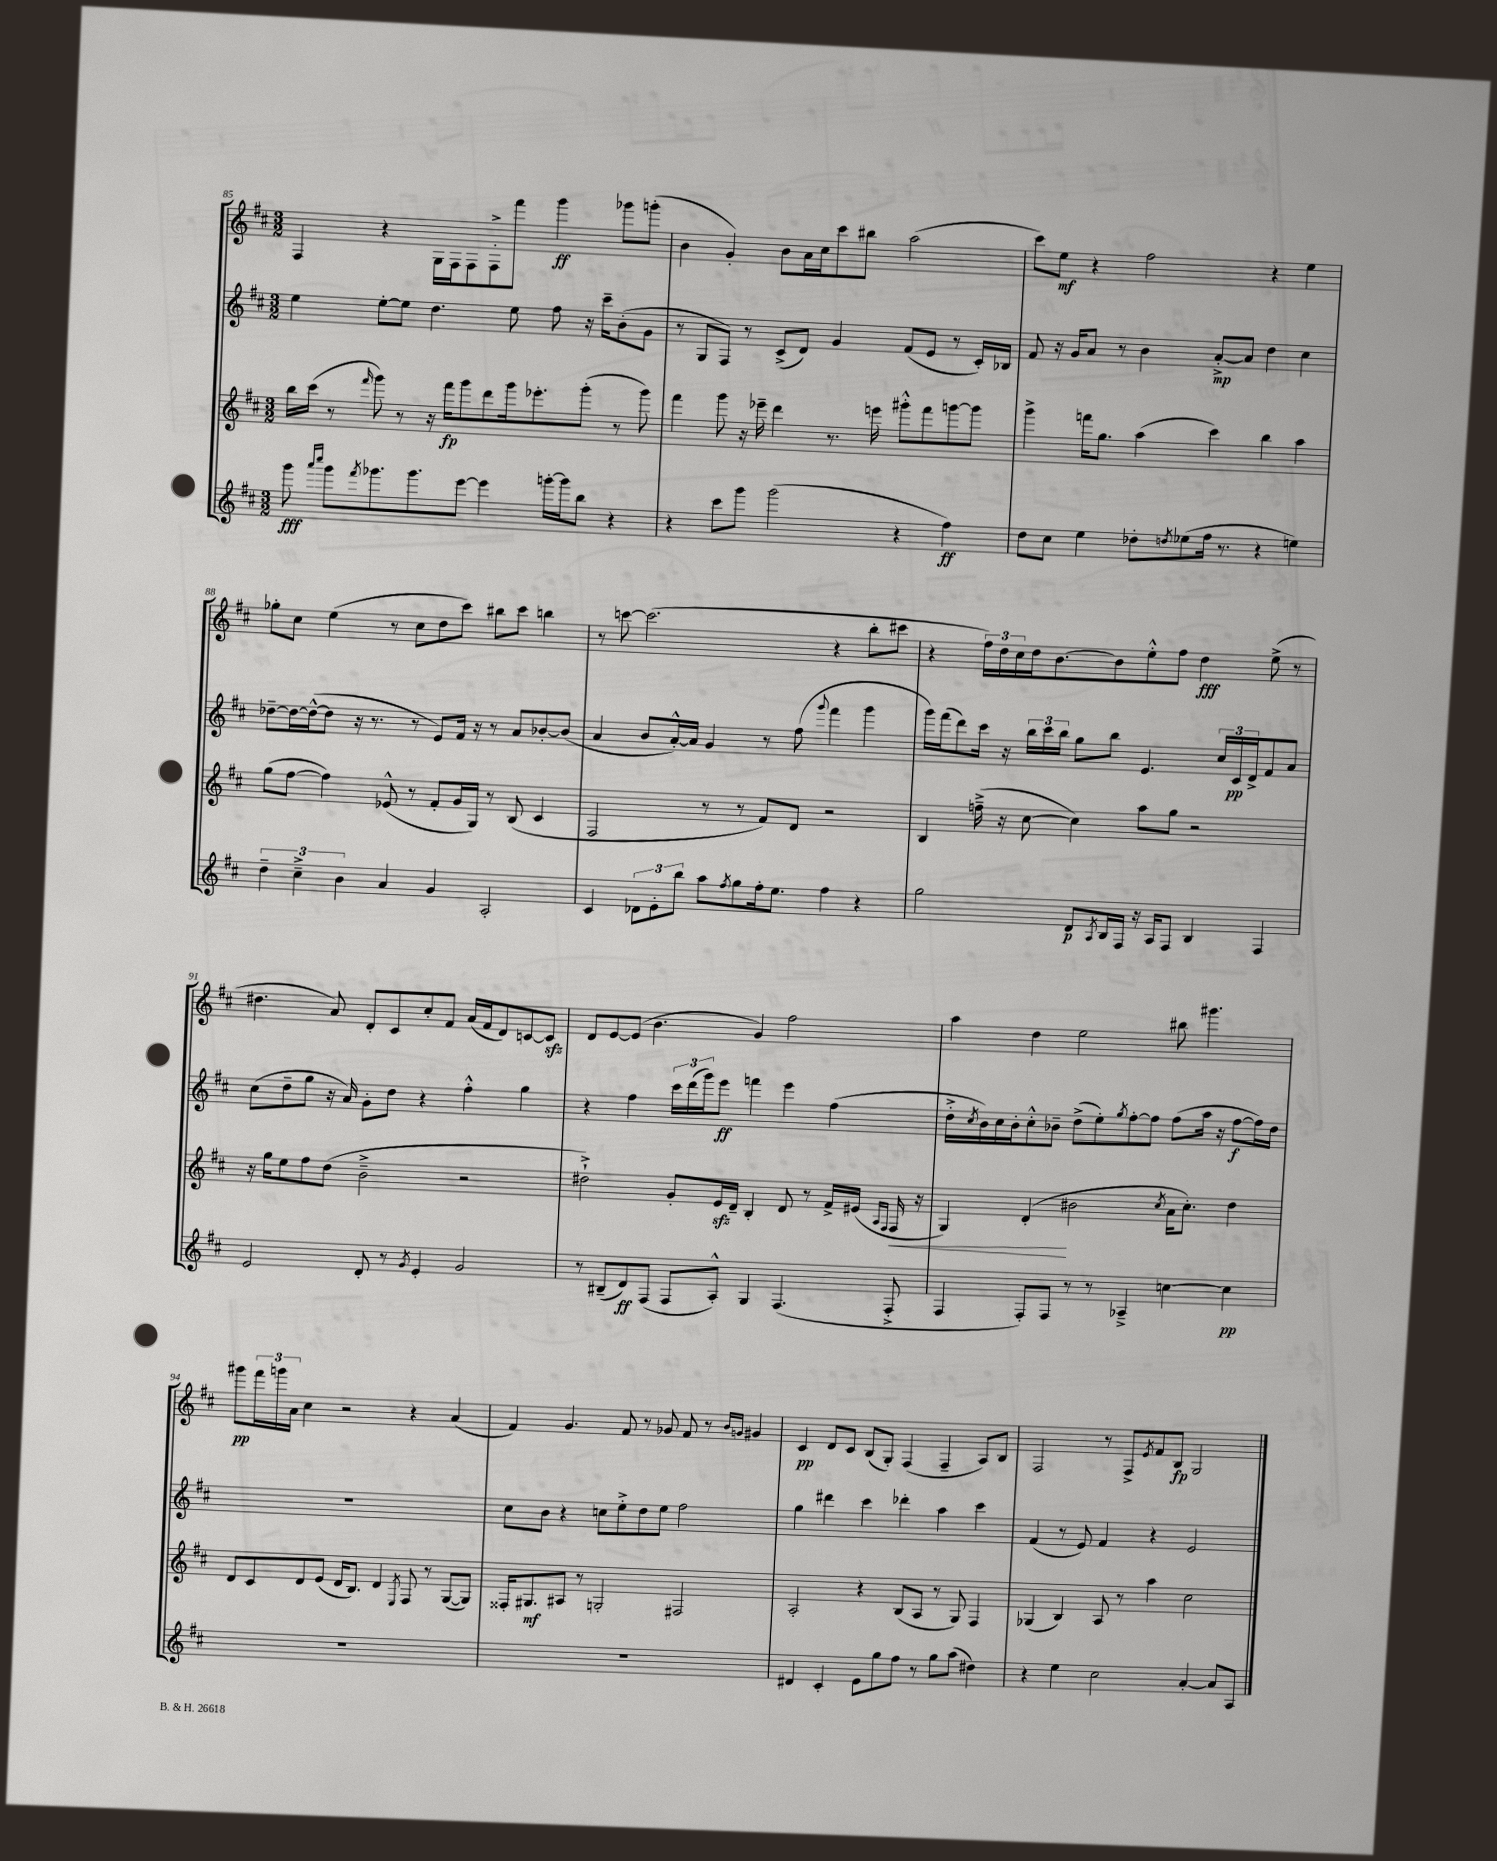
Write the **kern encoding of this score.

**kern	**kern	**kern	**kern
*staff4	*staff3	*staff2	*staff1
*clefG2	*clefG2	*clefG2	*clefG2
*k[f#c#]	*k[f#c#]	*k[f#c#]	*k[f#c#]
*M3/2	*M3/2	*M3/2	*M3/2
8ggg	16bb	4ee	4F#
.	(16ccc#	.	.
16qqaaa	.	.	.
16qqcccc#	.	.	.
8ggg	8r	.	.
8qfff#	16qqfff#	.	.
8.ggg-	8ggg)	[8ee'	4r
.	8r	8ee]	.
8.ggg-	.	.	.
.	16r	4.dd	16G
.	16fff#	.	16F#
[8eee	8ggg	.	8F#
4eee]	8ddd	.	8F#'^
.	16ggg	8ee	8fff#
.	8.eee-'	.	.
[16ggg'	.	8ff#	4ggg
16ggg]	.	.	.
8bb	(8ggg'	16r	.
.	.	16ccc#~	.
4r	8r	(8b'	8ggg-
.	8ggg)	8g	(8ggg'
=	=	=	=
4r	4fff#	8r	4b
.	.	8G	.
8ccc#	8ggg	8F#)	4g')
8ggg	16r	8r	.
.	16eee-~	.	.
(2ggg	4ddd	(8c#^	8b
.	.	8d)	16a
.	.	.	16cc#
.	8.r	4g	8ccc#
.	.	.	8bb#
.	16eee	.	.
4r	8ggg#'^^	(8f#	(2aa
.	8fff#	8e	.
4ff#)	[8ggg	8r	.
.	8ggg]	16c#')	.
.	.	16B-	.
=	=	=	=
8dd	4ggg^	8f#	8ccc#)
8cc#	.	16r	8ee
.	.	16g	.
4ee	16fff	8a	4r
.	8.gg	.	.
.	.	8r	.
8dd-'	(4aa	4b	2ff#
8qdd	.	.	.
(8ee-	.	.	.
16ff#	4ccc#)	[8a'^	.
8.r	.	.	.
.	.	8a]	.
4r	4bb	4dd	4r
4ee)	4aa	4cc#	4ee
=	=	=	=
6dd~	(8gg	[8dd-~	8gg-'
.	[8ff#	16dd-_	8cc#
6cc#~^	.	.	.
.	.	(16dd-^^_	.
.	4ff#])	8dd-]	(4ee
6b	.	.	.
.	.	16r	.
.	.	8.r	.
4a	(8e-^^	.	8r
.	8r	8r	8cc#
4g	8f#'	8e)	8dd
.	16g	16f#	8ccc#)
.	16G)	16r	.
2A'	8r	8r	8bb#
.	(8B	8a	8ccc#
.	4c#	[8b-'	4bb
.	.	(8b-]	.
=	=	=	=
4c#	2F#	4a	8r
.	.	.	[8ccc
12d-	.	8b	(2.ccc]
12e'	.	.	.
.	.	[16a'^^)	.
12bb	.	.	.
.	.	16a]	.
8aa	8r	4g	.
8qff#	.	.	.
8gg	8r	.	.
16ff#'	8f#)	8r	.
8.ee	.	.	.
.	8d	(8ff#	.
.	.	8qqggg	.
4ff#	2r	4fff#	4r
4r	.	4ggg	8bb'
.	.	.	8ccc#
=	=	=	=
2gg	4B	16ggg)	4r
.	.	(16fff#	.
.	.	8ddd)	.
.	(16ff~^	16ccc#	24ff#)
.	.	.	24dd
.	16r	16r	.
.	.	.	24cc#
.	[8cc#	24bb	16dd
.	.	24ccc#	.
.	.	.	[8.b
.	.	24bb	.
8d	4cc#])	8gg	.
8qA	.	.	.
16B	.	8bb	8b]
16F#	.	.	.
16r	8aa	4.e	8ee'^^
16A	.	.	.
8F#	8gg	.	8ff#
4B	2r	.	4dd
.	.	24cc#	.
.	.	24c#	.
.	.	24d^	.
4F#	.	8f#	(8ee^
.	.	8a	8r
=	=	=	=
2e	16r	(8cc#	4.dd#
.	16gg	.	.
.	8ee	8dd~	.
.	8ff#	8gg	.
.	(8dd	16r	8a)
.	.	16a)	.
8d'	2b~^	8g'	8d'
8r	.	8dd	8c#
8qg	.	.	.
4e'	.	4r	8cc#'
.	.	.	8f#
2g	2r	4ff#'^^	(16a
.	.	.	16f#
.	.	.	8d)
.	.	4gg	[8c
.	.	.	8c]
=	=	=	=
8r	2dd#`^)	4r	8d
(8B#~	.	.	[8e
8d)	.	4ff#	(8e]
(8F#	.	.	4.b
8F#	8g'	24ccc#	.
.	.	(24ddd	.
.	.	24ggg)	.
8A'^^)	16e	8eee	.
.	16d~	.	.
4G	4B'	4fff	4g)
(4.F#	8d	4eee	2ff#
.	8r	.	.
.	16f#^	(4ff#	.
.	(16e#	.	.
.	16qqA	.	.
.	16qqF#	.	.
8F#'^	16F#	.	.
.	16r	.	.
=	=	=	=
4F#	4G)	16dd'^	4aa
.	.	8qcc#	.
.	.	16b)	.
.	.	16cc#	.
.	.	16b'	.
8F#')	(4d'	8cc#'^^	4dd
8F#	.	8b-~	.
8r	2b#	(8dd^	2ee
8r	.	8ee')	.
.	.	8qgg	.
4A-~^	.	[8ff#'	.
.	.	8ff#]	.
.	8qcc#	.	.
[4cc	16a	(8ff#	8bb#
.	8.cc#')	.	.
.	.	16aa	4.ggg#
.	.	16r	.
4cc]	4dd	[8ff#	.
.	.	16ff#])	.
.	.	16dd	.
=	=	=	=
1.r	8d	1.r	8ggg#
.	8c#	.	24fff#
.	.	.	24ggg
.	.	.	24a
.	8d	.	4cc#
.	(8e	.	.
.	16d	.	2r
.	8.B)	.	.
.	4d	.	.
.	8qE	.	.
.	8F#	.	4r
.	8r	.	.
.	([8G	.	(4a
.	8G])	.	.
=	=	=	=
1.r	16F##'	8cc#	4f#)
.	8.G#	.	.
.	.	8b	.
.	8A#	4r	4.g
.	8r	.	.
.	2G'	8cc	.
.	.	8ee'^	8f#
.	.	8dd	8r
.	.	8ee	8g-
.	2F#	2ff#	8f#
.	.	.	8r
.	.	.	16qqb
.	.	.	16qqg
.	.	.	4g#
=	=	=	=
4d#	2A'	4gg	4c#
4c#'	.	4ddd#	8d
.	.	.	8c#
8e	4r	4ccc#	(8B
8gg	.	.	8G')
8ff#	(8B	4ddd-'	(4F#
8r	8A	.	.
8gg	8r	4aa	4F#~
(8aa	8G)	.	.
4dd#)	4F#	4ccc#	8A)
.	.	.	8B
=	=	=	=
4r	(4G-	(4f#	2F#
4ee	4B)	8r	.
.	.	8e)	.
2cc#	8A	4f#	8r
.	8r	.	8F#^
.	.	.	8qe
.	4aa	4r	8f#
.	.	.	8B
[4a'	2cc#	2e	2G
8a]	.	.	.
8A	.	.	.
==	==	==	==
*-	*-	*-	*-
